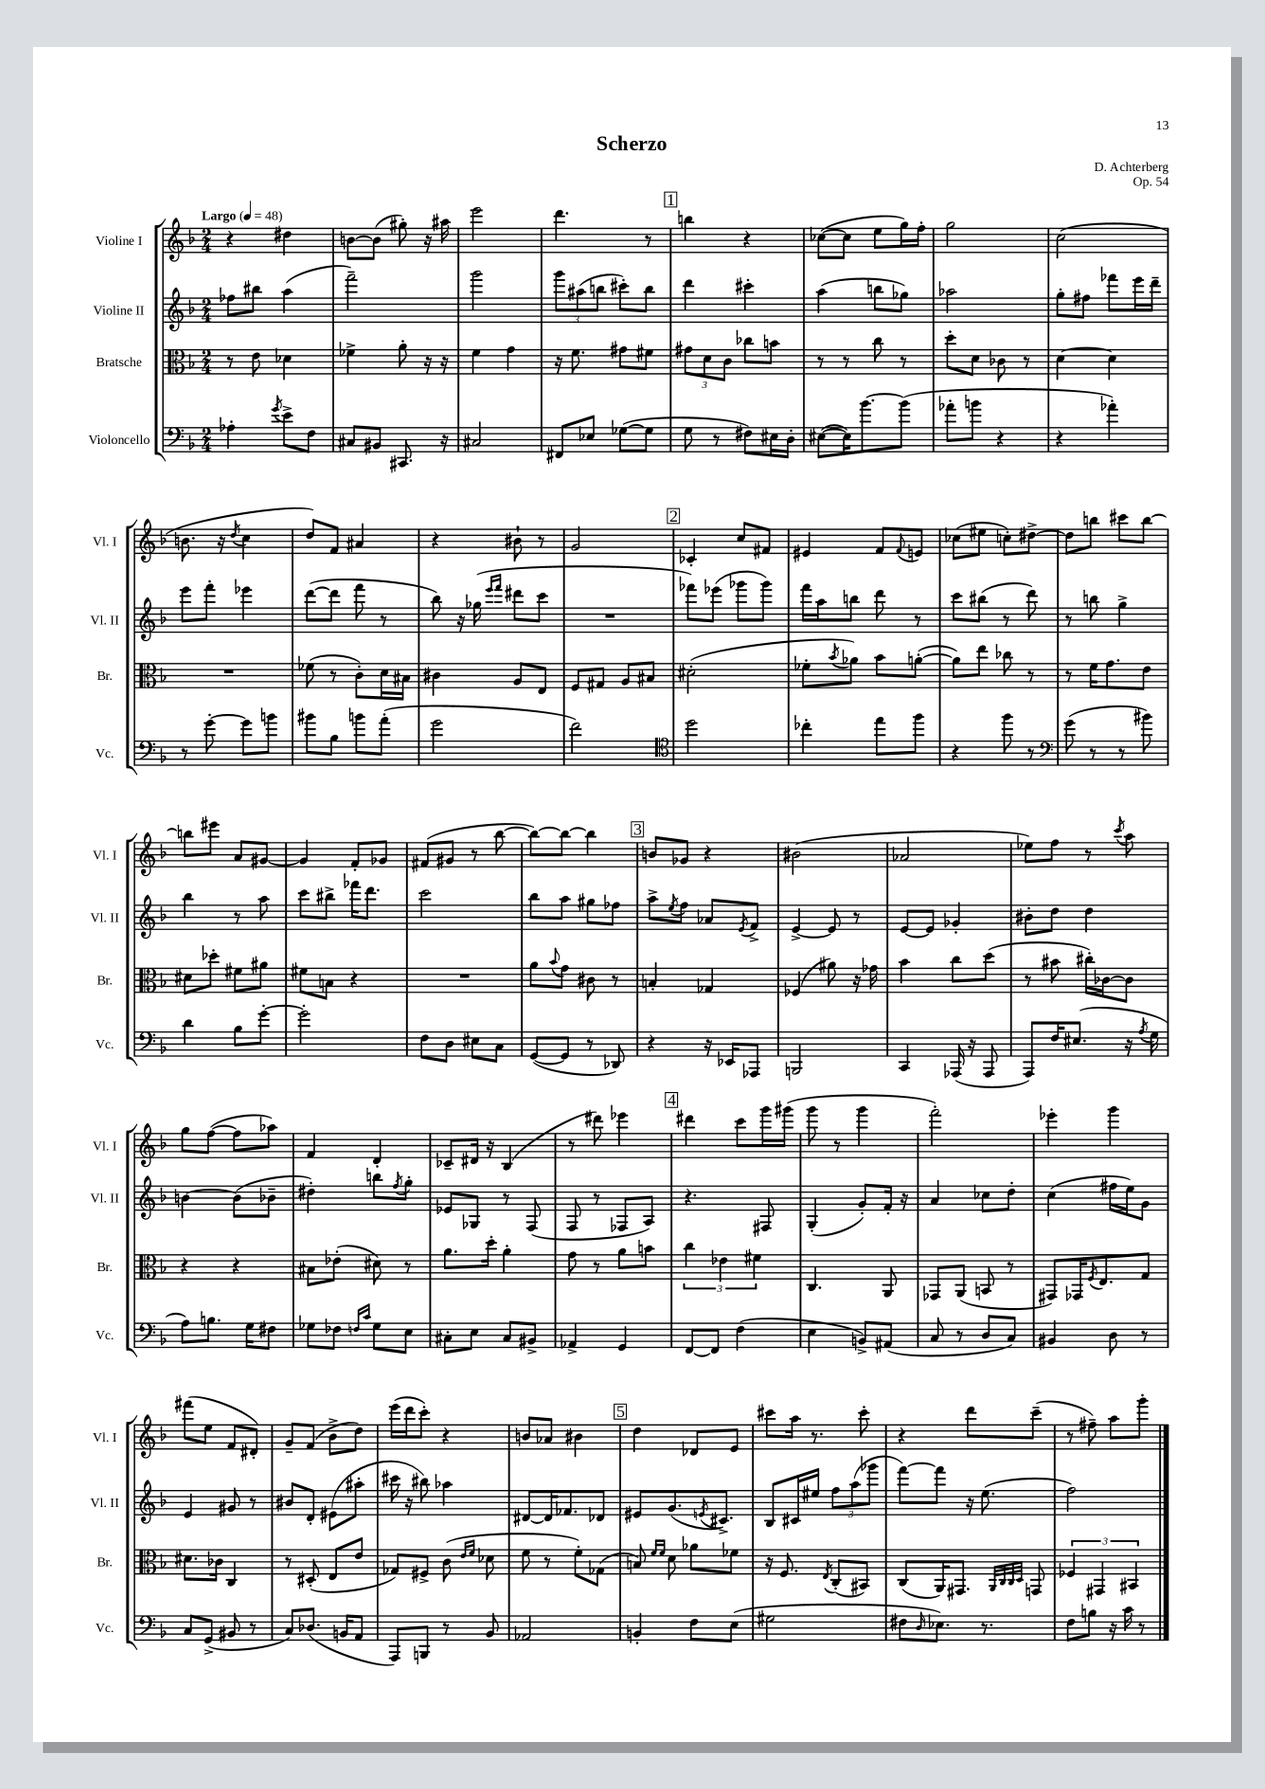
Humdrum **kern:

**kern	**kern	**kern	**kern
*staff4	*staff3	*staff2	*staff1
*clefF4	*clefC3	*clefG2	*clefG2
*k[b-]	*k[b-]	*k[b-]	*k[b-]
*M2/4	*M2/4	*M2/4	*M2/4
*MM48	*MM48	*MM48	*MM48
4A-'	8r	8ff-	4r
.	8e	8bb#	.
8qg	.	.	.
8e^	4d-	(4aa	4dd#
8F	.	.	.
=	=	=	=
8C#	4f-^	2fff~)	[8b
8BB#	.	.	(8b]
8.CC#	8a'	.	8gg#')
.	16r	.	16r
16r	16r	.	16aa#
=	=	=	=
2C#	4f	2ggg	2eee
.	4g	.	.
=	=	=	=
8FF#	16r	12ggg	4.ddd
.	8.f	.	.
.	.	(12aa#	.
8E-	.	.	.
.	.	12bb	.
([8G-	8g#	8ccc#')	.
8G-]	8f#	8bb	8r
=	=	=	=
8G	12g#	4ddd	4bb
.	12d	.	.
8r	.	.	.
.	12c	.	.
8F#)	8cc-	4ccc#'	4r
16E#	8b	.	.
16D'	.	.	.
=	=	=	=
([8E#	8r	(4aa	([8cc-
16E#])	8r	.	8cc-]
[8.b-	.	.	.
.	8cc	8bb	8ee
(8b-]	8r	8gg-)	16gg)
.	.	.	16ff'
=	=	=	=
8a-'	8dd'	2aa-	2gg
8b	8d	.	.
4r	8c-	.	.
.	8r	.	.
=	=	=	=
4r	[4d	8gg'	(2cc
.	.	8ff#	.
4a-')	4d]	8fff-	.
.	.	16eee	.
.	.	16ddd~	.
=	=	=	=
8r	2r	8eee	8.b
[8g'	.	8fff'	.
.	.	.	16r
.	.	.	8qdd
8g]	.	4eee-	4cc
8b	.	.	.
=	=	=	=
8b#	(8f-	([8ddd	8dd)
8B-	8r	8ddd]	8f
8b	8c')	8fff	4a#
(8a'	16d	8r	.
.	16B#	.	.
=	=	=	=
2g	4c#	8bb-)	4r
.	.	16r	.
.	.	(16gg-	.
.	.	16qqeee	.
.	.	16qqfff	.
.	8A	8ddd#	8b#`
.	8E	8ccc	8r
=	=	=	=
2f)	8F	2r	2g
.	8G#	.	.
.	8A	.	.
.	8B#	.	.
=	=	=	=
*clefC4	*	*	*
2dd	(2d#'	8fff-)	4c-'
.	.	(8eee-	.
.	.	8ggg-	8cc
.	.	8ggg-)	8f#
=	=	=	=
4cc-'	8f-'	16fff	4e#
.	.	16aa	.
.	8qb-	.	.
.	8a-)	8bb	.
8ee	8b-	8ddd	8f
.	.	.	8qqf
8ff	([8a'	8r	8e
=	=	=	=
4r	8a])	8ccc	(8cc-
.	8ee	(8bb#	8ee#
8ff	8cc-	8r	8cc')
8r	8r	8ddd)	[8dd#^
=	=	=	=
*clefF4	*	*	*
(8g	8r	8r	8dd#]
8r	16f	8bb	8bb
.	8.g	.	.
8r	.	4gg^	8ccc#
8b#)	8e	.	[8bb
=	=	=	=
4d	8d#	4bb-	8bb]
.	8dd-'	.	8eee#
8B-	8f#	8r	8a
[8g'	8a#	8aa	[8g#
=	=	=	=
2g']	8f#	8ccc	4g#]
.	8B	8bb#^	.
.	4r	16fff-	8f'
.	.	8.ddd	.
.	.	.	8g-
=	=	=	=
8F	2r	2ccc	(8f#
8D	.	.	8g#
8E#	.	.	8r
8C	.	.	[8bb-
=	=	=	=
([8GG	8a	8bb-	8bb-_)
.	8qqb-	.	.
8GG]	8g	8aa	8bb-_
8r	8c#	8gg#	4bb-]
8DD-)	8r	8ff-	.
=	=	=	=
4r	4B'	8aa^	8b
.	.	8qee	.
.	.	8ff	8g-
16r	4G-	8a-	4r
16EE-	.	.	.
.	.	8qe	.
8AAA-	.	8f^	.
=	=	=	=
2BBB	(4F-	[4e^	(2b#
.	8a#)	8e]	.
.	16r	8r	.
.	16g-	.	.
=	=	=	=
4CC	4b-	[8e	2a-
.	.	8e]	.
(16AAA-	8cc	4g-'	.
16r	.	.	.
8AAA-	(8dd	.	.
=	=	=	=
8AAA)	8r	8b#'	8ee-)
16F	8b#	8dd	8ff
(8.E#	.	.	.
.	16cc#')	4dd	8r
.	[16c-	.	.
.	.	.	8qccc
16r	8c-]	.	8aa
8qA	.	.	.
16G	.	.	.
=	=	=	=
8A)	4r	[4b	8gg
8.B	.	.	([8ff
.	4r	(8b]	8ff]
16G	.	.	.
8F#	.	8b-~	8aa-)
=	=	=	=
8G-	8B#	4dd#')	4f
8F-	(8e-'	.	.
16qqF	.	.	.
16qqc	.	.	.
8G-	8d#)	8bb	4d'
.	.	8qff	.
8E	8r	8gg'	.
=	=	=	=
8C#'	8.a	8e-	8c-~
8E	.	8G-	16d#
.	16dd'	.	16r
8C#	4a'	8r	(4B-
8BB#^	.	(8F	.
=	=	=	=
4AA-^	8g	8F	8r
.	8r	8r	8ddd#)
4GG	8a	8F-	4eee-
.	8b	8A)	.
=	=	=	=
[8FF	6cc	4.r	4ddd#
8FF]	.	.	.
.	6e-	.	.
(4F	.	.	8ccc
.	6f#	.	.
.	.	8F#	16ggg
.	.	.	(16ggg#
=	=	=	=
4E	4.C	(4G'	8ggg
.	.	.	8r
8BB^)	.	8g')	4ggg
(8AA#	8AA	16f'	.
.	.	16r	.
=	=	=	=
8C	8GG-	4a	2fff')
8r	(8AA	.	.
8D	8BB	8cc-	.
8C)	8r	8dd'	.
=	=	=	=
4BB#	8GG#)	(4cc	4eee-'
.	16GG-	.	.
.	8qF	.	.
.	8.E	.	.
8D	.	16ff#	4ggg
.	.	16ee)	.
8r	8G	8g	.
=	=	=	=
8C	8.d#	4e	(8fff#
(8GG^	.	.	8ee
.	16c-	.	.
8BB#	4C	8g#	8f
8r	.	8r	8d#')
=	=	=	=
8C)	8r	8b#	8g~
(8.D-	(8D#'	8d'	(8f
.	8E	(8e#	8b-^
16BB	.	.	.
8AA	8e	8aa#'	8dd)
=	=	=	=
8AAA)	8G-)	16ccc#	(16eee
.	.	16r	16ddd
8BBB	8F#^	8bb#)	8ccc')
8r	(8c	4aa-	4r
.	16qqe	.	.
.	16qqf	.	.
8BB-	8d-	.	.
=	=	=	=
2AA-	8f	[8d#	8b
.	8r	16d#]	8a-
.	.	8.f-	.
.	8f')	.	4b#
.	(8G-	8d-	.
=	=	=	=
4BB'	8B)	8e#	4dd
.	16qqf	.	.
.	16qqf	.	.
.	8d	(8.g	.
8F	8a-	.	8d-
.	.	8qe	.
.	.	8.c#^)	.
(8E	8f-	.	8e
=	=	=	=
2G#	16r	8B-	8ccc#
.	8.F	.	.
.	.	16c#	16aa
.	.	16ee#	8.r
.	8qE	.	.
.	(8C'	12ff	.
.	.	(12aa	.
.	8BB#)	.	8ccc#'
.	.	12ggg-	.
=	=	=	=
8F#	(8C	[8fff)	4r
16qqD	.	.	.
8.E-)	16AA)	8fff]	.
.	8.GG#	.	.
.	.	16r	8ddd
8.r	.	(8.ee	.
.	32qqAA	.	.
.	32qqC	.	.
.	32qqC	.	.
.	32qqD	.	.
.	8GG	.	(8ccc~
=	=	=	=
8F	6F-	2ff)	8r
8B	.	.	8ff#~)
.	6GG#	.	.
16r	.	.	8aa
16c	.	.	.
.	6BB#	.	.
8r	.	.	8ggg'
==	==	==	==
*-	*-	*-	*-
